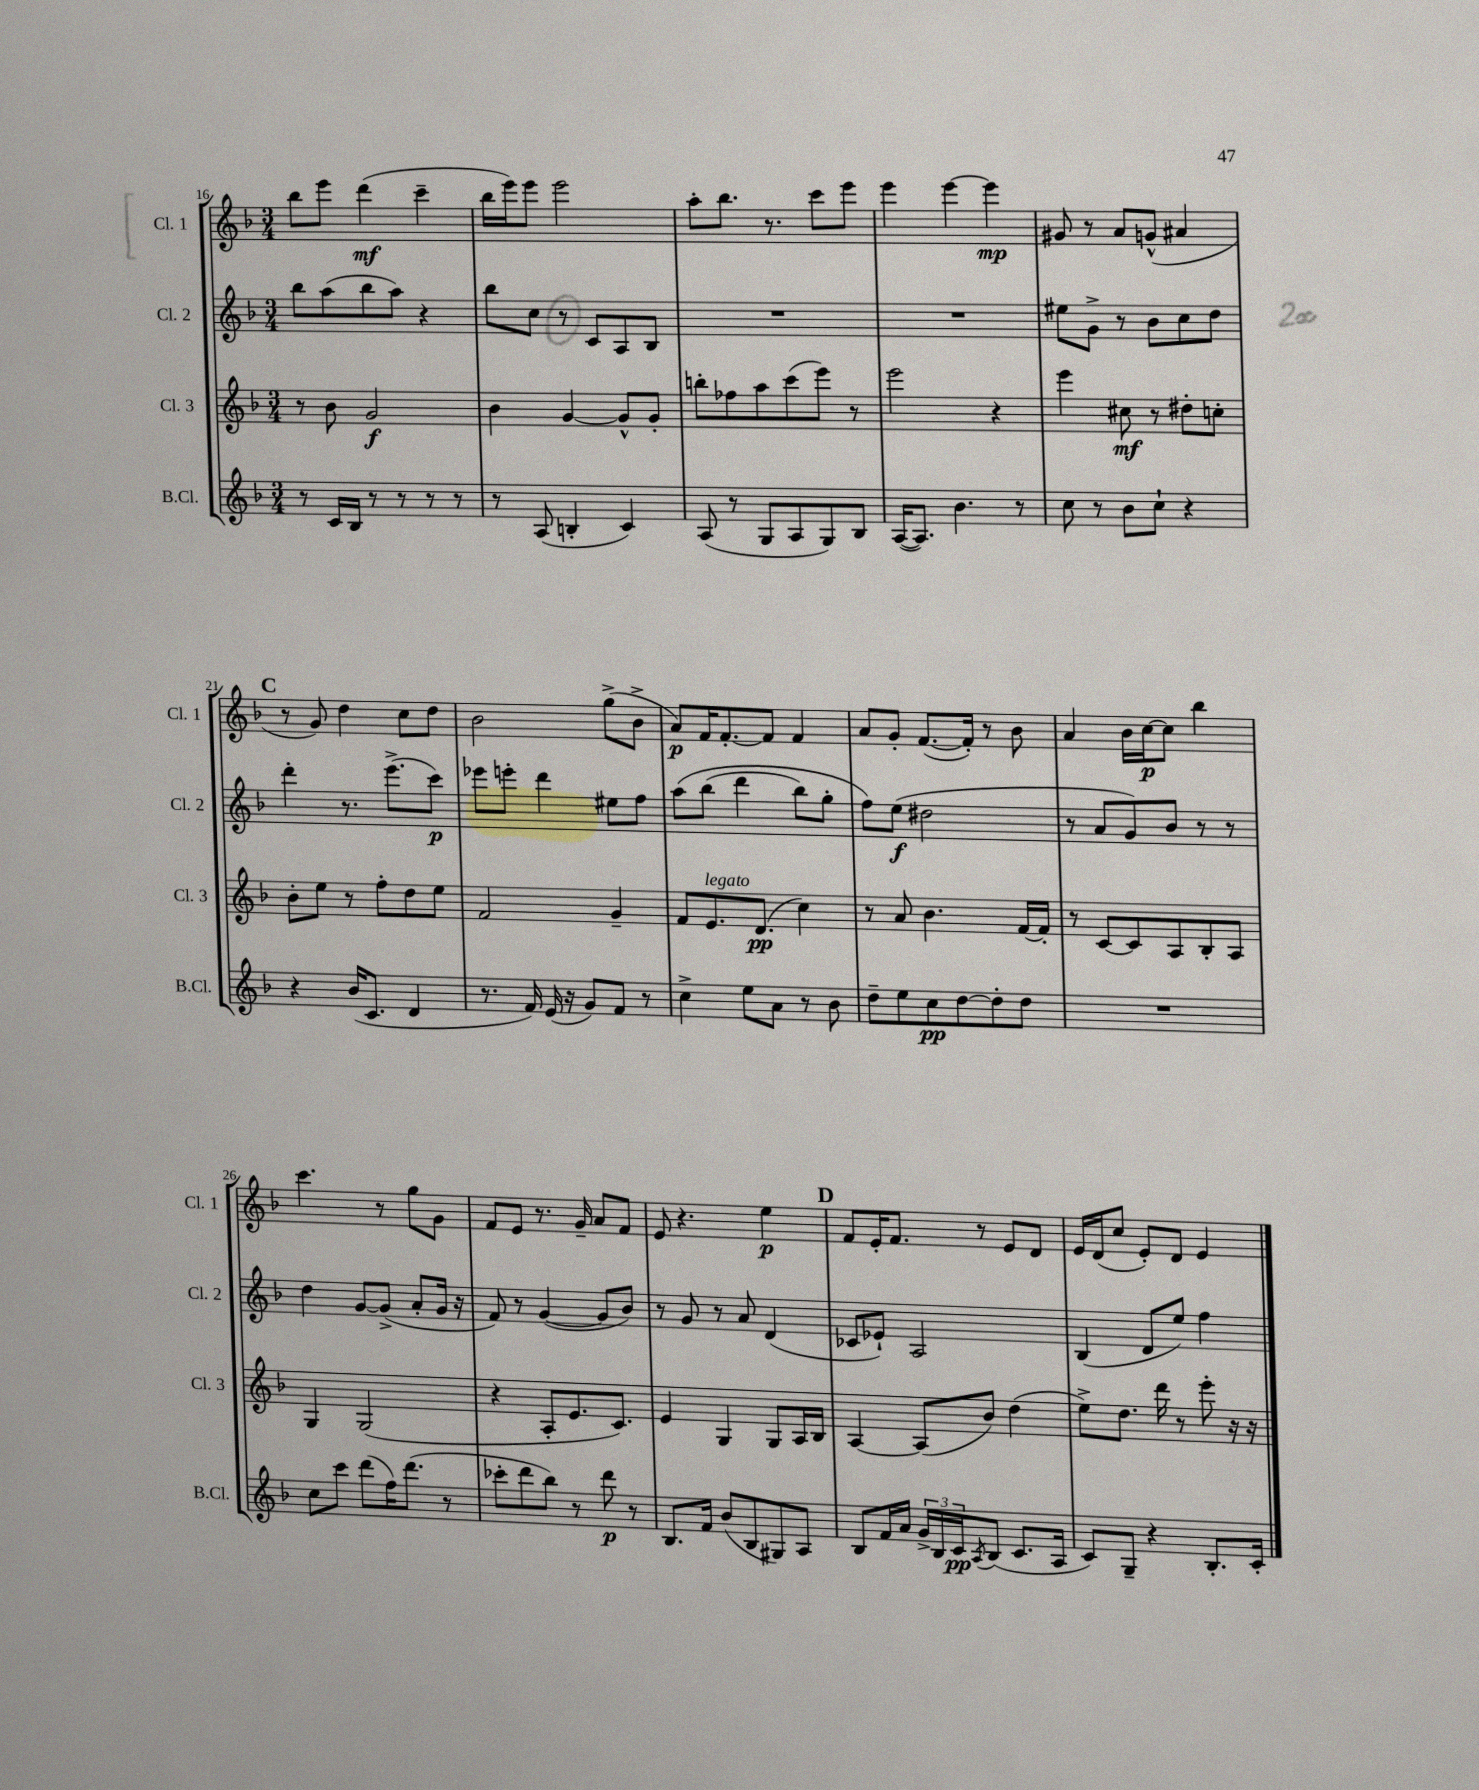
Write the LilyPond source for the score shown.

<<
\new StaffGroup <<
\new Staff = "s0" \with { instrumentName = "Cl. 1" shortInstrumentName = "Cl. 1" } {
    \clef treble \key f \major \numericTimeSignature \time 3/4
    bes''8 e'''8 d'''4\mf( c'''4-- |
    bes''16 e'''16) e'''8 e'''2 |
    a''8-. bes''8. r8. c'''8 e'''8 |
    e'''4 e'''4~ e'''4\mp |
    gis'8 r8 a'8 g'8-^( ais'4 |
    \mark \markup { \bold "C" } r8 g'8) d''4 c''8 d''8 |
    bes'2 g''8->( bes'8-> |
    a'8\p) f'16 f'8.~-. f'8 f'4 |
    a'8 g'8-. f'8.~( f'16-.) r8 bes'8 |
    a'4 bes'16 c''16~\p c''8 bes''4 |
    c'''4. r8 g''8 g'8 |
    f'8 e'8 r8. g'16-- a'8 f'8 |
    e'8 r4. e''4\p |
    \mark \markup { \bold "D" } f'8 e'16-. f'8. r8 e'8 d'8 |
    e'16 d'16( c''8 e'8-.) d'8 e'4 \bar "|." |
}
\new Staff = "s1" \with { instrumentName = "Cl. 2" shortInstrumentName = "Cl. 2" } {
    \clef treble \key f \major \numericTimeSignature \time 3/4
    bes''8 a''8( bes''8 a''8) r4 |
    bes''8 c''8 r8 c'8 a8 bes8 |
    R2. |
    R2. |
    eis''8 g'8-> r8 bes'8 c''8 d''8 |
    \mark \markup { \bold "C" } d'''4-. r8. e'''8.->( c'''8\p) |
    ees'''8 e'''8-. d'''4 eis''8 f''8 |
    a''8\( bes''8( d'''4 bes''8) g''8-. |
    f''8\) e''8\f( dis''2 |
    r8 a'8 g'8) bes'8 r8 r8 |
    d''4 g'8~ g'8->( a'8-. g'16 r16 |
    f'8) r8 g'4~( g'8 bes'8) |
    r8 g'8 r8 a'8 d'4( |
    \mark \markup { \bold "D" } ces'8 ees'8-!) a2 |
    bes4( d'8 e''8) f''4 \bar "|." |
}
\new Staff = "s2" \with { instrumentName = "Cl. 3" shortInstrumentName = "Cl. 3" } {
    \clef treble \key f \major \numericTimeSignature \time 3/4
    r8 bes'8 g'2\f |
    bes'4 g'4~ g'8-^ g'8-. |
    b''8-. fes''8 a''8 c'''8( e'''8) r8 |
    e'''2 r4 |
    e'''4 cis''8\mf r8 dis''8-. c''8-. |
    \mark \markup { \bold "C" } bes'8-. e''8 r8 f''8-. d''8 e''8 |
    f'2 g'4-- |
    f'8 e'8.^\markup { \italic "legato" } d'8.\pp( c''4) |
    r8 a'8 bes'4. f'16~ f'16-. |
    r8 c'8~ c'8 a8 bes8-. a8 |
    g4 g2( |
    r4 a8-. e'8. c'8.) |
    e'4 g4 g8 a16 bes16 |
    \mark \markup { \bold "D" } a4~ a8( bes'8) d''4( |
    e''8->) d''8. d'''16 r8 e'''8-. r16 r16 \bar "|." |
}
\new Staff = "s3" \with { instrumentName = "B.Cl." shortInstrumentName = "B.Cl." } {
    \clef treble \key f \major \numericTimeSignature \time 3/4
    r8 c'16 bes16 r8 r8 r8 r8 |
    r8 a8( b4-. c'4) |
    a8( r8 g8 a8 g8) bes8 |
    a16~( a8.) bes'4. r8 |
    c''8 r8 bes'8 c''8-! r4 |
    \mark \markup { \bold "C" } r4 bes'16( c'8. d'4 |
    r8. f'16) e'16( r16 g'8) f'8 r8 |
    c''4-> e''8 a'8 r8 bes'8 |
    d''8-- e''8 c''8\pp d''8~ d''8-. d''8 |
    R2. |
    c''8 c'''8 d'''8( f''16) d'''8.( r8 |
    ces'''8-. d'''8 bes''8) r8 d'''8\p r8 |
    bes8. f'16 bes'8( bes8 gis8) a8 |
    \mark \markup { \bold "D" } bes8 f'16 a'16 \tuplet 3/2 { g'16-> bes16 c'16\pp } \acciaccatura { a8 } bes8( c'8. a16 |
    c'8) g8-- r4 bes8.-. c'16-. \bar "|." |
}
>>
>>
\layout { \context { \Score currentBarNumber = #16 } }
